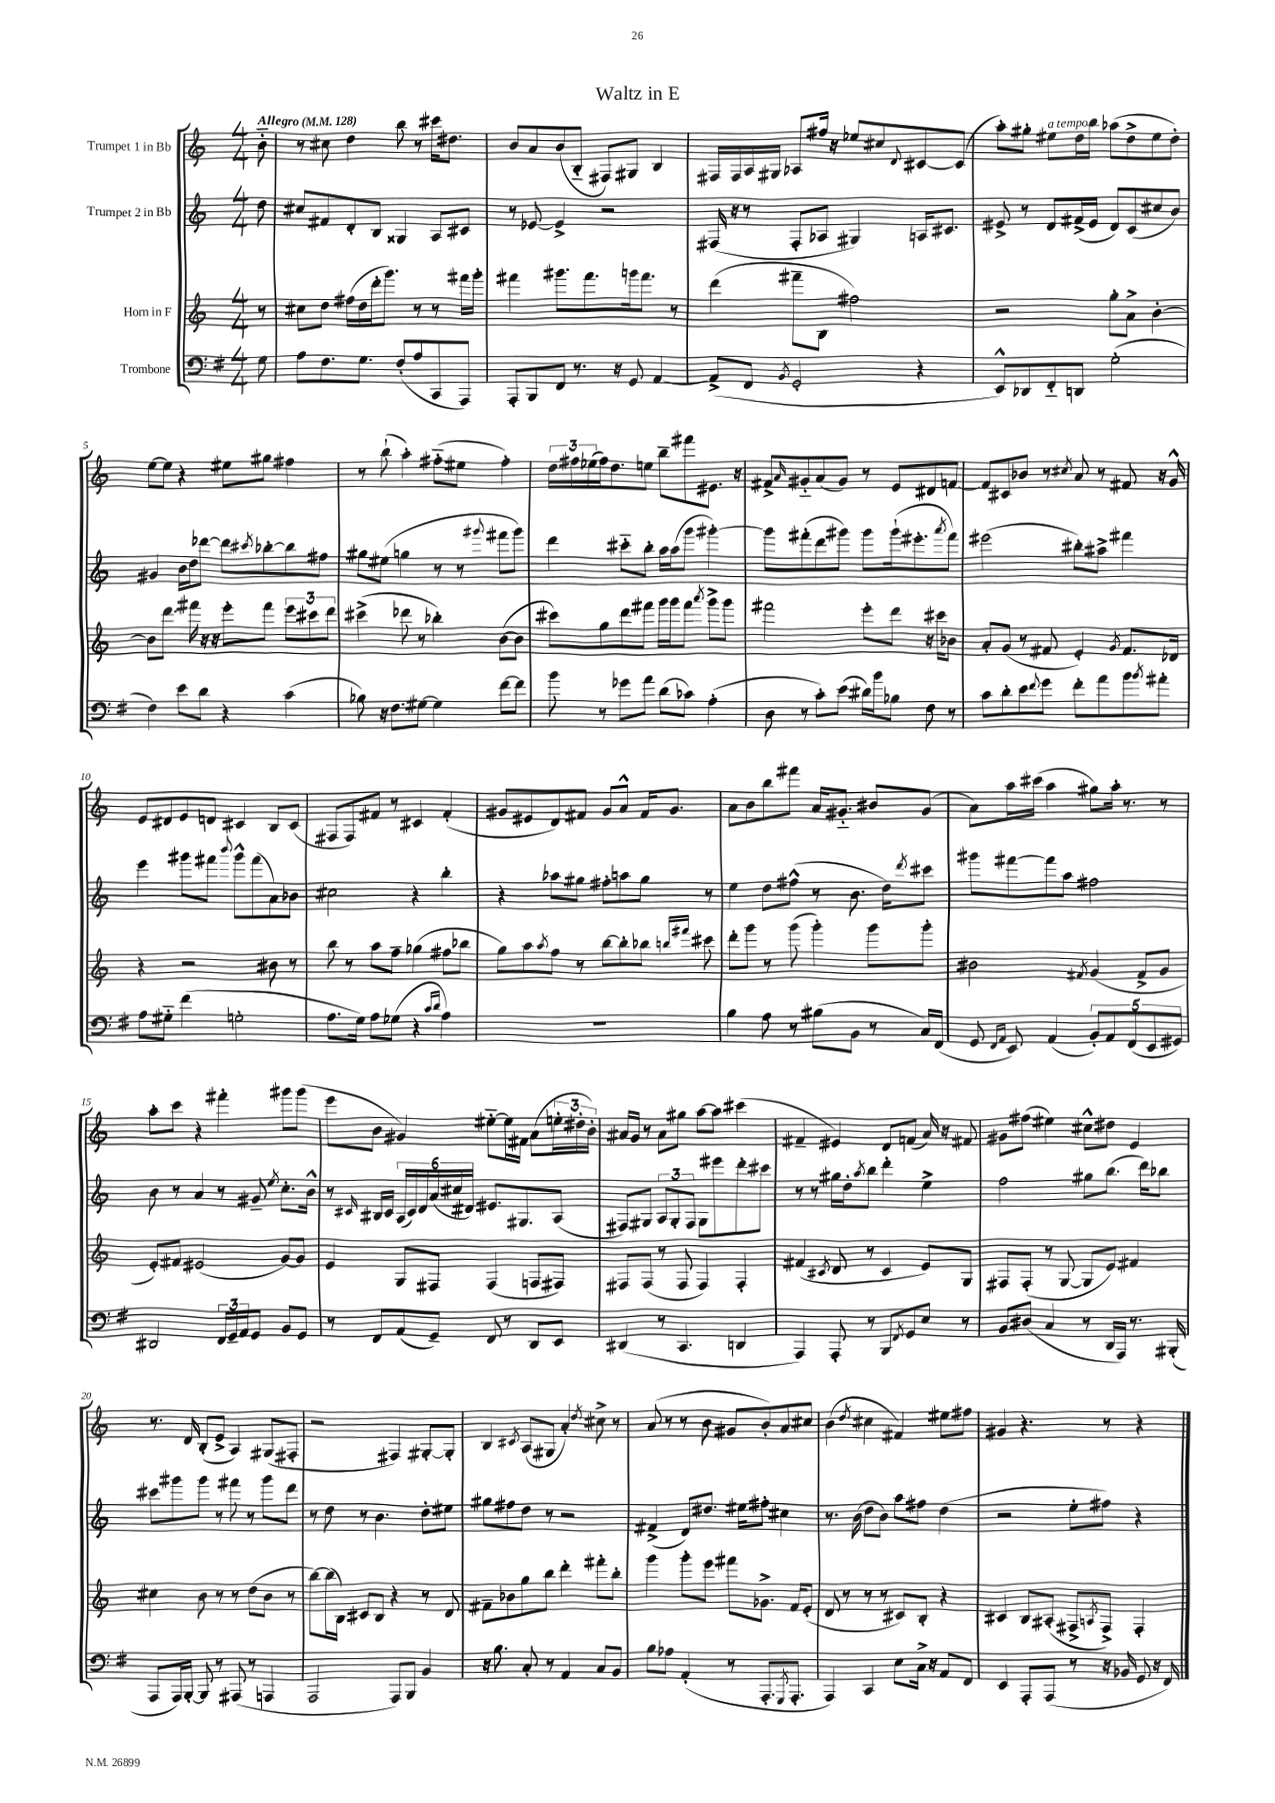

**kern	**kern	**kern	**kern
*staff4	*staff3	*staff2	*staff1
*clefF4	*clefG2	*clefG2	*clefG2
*k[f#]	*k[]	*k[]	*k[]
*M4/4	*M4/4	*M4/4	*M4/4
*MM128	*MM128	*MM128	*MM128
8G\	8r	8dd\	8b'~\
=	=	=	=
8A\L	8cc#\L	8cc#/L	8r
8.F#\	8dd\J	8f#/	8cc#\
.	(16ff#\LL	8d'/	4dd\
8.G\J	16dd\	.	.
.	16ddd'\J	8B/J	.
.	8.ggg\J)	.	.
(8F#'/L	.	4G##/	8bb\
8A/	8r	.	8r
8CC/	8r	8A/L	16ccc#\LK
.	.	.	8.dd#\J
8AAA/J)	16fff#\LL	8c#/J	.
.	16ggg'\JJ	.	.
=	=	=	=
8AAA'/L	4fff#\	8r	8b/L
8BBB/	.	[8e-/	8a/
8FF#/J	8.ggg#\L	4e-^/]	(8b/
8.r	.	.	8B'~/J
.	8.fff#\	.	.
.	.	2r	8F#/L)
16r	.	.	.
8GG/	16ggg\k	.	8G#/J
.	8.fff#\J	.	.
[4AA/	.	.	4B/
.	8r	.	.
=	=	=	=
(8AA^/]L	(4ddd\	(16F#/	16F#/LL
.	.	16r	16F#/
8FF#/J	.	8r	16A/
.	.	.	16G#/JJ
8qBB/	.	.	.
2GG'/	8fff#~\L	8F#'/L	8A-/L
.	8B\J	8A-/J	16ff#/Jk
.	.	.	16r
.	2ff#\)	4G#/)	8ee-/L
.	.	.	8cc#/
.	.	.	8qqd/
4r	.	16A/LK	[8c#/
.	.	8.c#/J	.
.	.	.	(8c#/]J
=	=	=	=
8EE^^/L)	2r	8e#^/	8aa'\L)
8DD-/	.	8r	8gg#'\J
8FF#'~/	.	8d/L	8ee#\L
8DD/J	.	(16f#^/L	16dd\L
.	.	16e#/JJ	16bb\JJ
(2G'\	8gg'\L	8d/L)	(8aa-\L
.	8a^\J	(8c/	8dd^\
.	[4b'\	8cc#/	8ee#\
.	.	8b/J)	8dd'\J)
=	=	=	=
4F#\)	8b\]L	4g#/	[8ee\L
.	8.ddd\J	.	8ee\]J
8e\L	.	16b\LL	4r
.	16fff#\	16dd\J	.
8d\J	16r	[8ddd-\J	.
.	16r	.	.
4r	8eee'\L	8ddd-\]L	8ee#\L
.	.	8qccc#/	.
.	8fff#\J	[8bb-'\	8gg#\J
(4c\	12eee\L	8bb-\]	4ff#\
.	12ccc#\	.	.
.	.	8ff#\J	.
.	12ddd\J	.	.
=	=	=	=
8B-\)	(4ccc#^\	8gg#\L	8r
16r	.	(8ee#\J	(8bb`\
8.F#\L	.	.	.
.	8ddd-\	4gg\	4aa'\)
[8G#\J	8r	.	.
4G#\]	4bb-'\)	8r	(8ff#'~\L
.	.	8r	8ee#\J
.	.	8qqggg#/	.
[8f#\L	([8b\L	8fff#\L	4ff#'\)
8f#\]J	8b\]J	8ggg#\J)	.
=	=	=	=
8b\	8ccc#\L)	4ddd\	24dd\LL
.	.	.	24ff#\
.	.	.	(24ee-\
8r	8gg\	.	16ff#\J)
.	.	.	8.dd\
8g-\L	8ddd\	8ccc#'~\L	.
8a\J	8fff#\J	8bb'\J	8ee\J
(8d\L	16ggg\LL	16aa\LL	8bb~\L
.	16ggg\J	(16aa\J	.
8c-\J)	8fff#\J	8ggg\J	8fff#\
.	8qaaa/	.	.
(4A'\	8ggg^\L	[4ggg#'\)	8.e#\J
.	8ggg\J	.	.
.	.	.	16r
=	=	=	=
8D\	2fff#\	8ggg#\]L	8f#^/L
.	.	.	16qqa/
8r	.	(8fff#'\	8g#'~/
8c'\L)	.	8ddd\	(8a/
(8e\J	.	8ggg#\J)	8g#/J)
16d#\LL)	8eee'\L	8ggg#\L	8r
16b\J	.	.	.
8B-\J	8ddd\J	(16ggg#`\k	8e/L
.	.	8.eee#'\	.
8F#\	16r	.	8d#/
.	16ccc#\LK	.	.
.	.	8qaaa/	.
8r	8b-\J	8fff#\J)	[8f/J
=	=	=	=
8c\L	8a'/L	(2eee#\	8f/]L
8d'\	(8g/J	.	8c#/
8e\	8r	.	8b-/J
8qqf#/	.	.	.
8g\J	8f#/	.	8r
.	.	.	8qcc#/
8f#'\L	4e'/)	8bb#'\L)	8a/
8a\	.	8aa#^\J	8r
.	8qg/	.	.
8b\	8.f#/L	4fff#\	8f#/
8qb/	.	.	.
8a#'\J	.	.	16r
.	16d-/Jk	.	16g^^/
=	=	=	=
8A\L	4r	4eee\	8e/L
8G#'~\J	.	.	8d#/
(4f#\	2r	8ggg#\L	8e/
.	.	8fff#\J	8d/J
.	.	8qqbbb/	.
2G'\	.	8ggg#^^\L	4c#/
.	.	(8fff#\	.
.	8b#\	8a\)	8B/L
.	8r	8b-\J	(8c#/J
=	=	=	=
8.A\L	8bb\	2cc#\	8F#/L
.	8r	.	8F#/)
16G\Jk)	.	.	.
8A\L	8aa\L	.	8f#/J
(8G-\J	8ff~\J	.	8r
4r	(4gg-\	4r	4c#/
16qqc/LL	.	.	.
16qqd/JJ	.	.	.
4A\)	8ff#\L	4bb'\	(4f#'/
.	8bb-\J	.	.
=	=	=	=
1r	8gg\L)	4r	8g#/L
.	8aa\	.	8e#/
.	8qaa/	.	.
.	8ff\J	8aa-\L	8d/)
.	8r	8gg#\J	8f#/J
.	[8bb\L	8ff#'\L	8g#/L
.	8bb'\]	8aa\	8a^^/J
.	8bb-\J	8gg#\J	16f#/LK
.	.	.	8.g#/J
.	16qqbb/LL	.	.
.	16qqfff#/JJ	.	.
.	8ccc#\	8r	.
=	=	=	=
4B\	8ddd'\L	4ee\	8a\L
.	8ggg\J	.	8b\
8A\	8r	8dd\L	8bb\
8r	(8ggg\	(8ff#^^\J	8fff#\J
(8B#\L	4ggg'\)	8r	16a/LK
.	.	.	8.g#'~/J
8BB\J	.	8.b\	.
8r	8ggg\L	.	8b#/L
.	.	16dd\LK)	.
.	.	8qddd/	.
16C/LL)	8ggg'\J	8ccc#\J	(8g#/J
(16FF#/JJ	.	.	.
=	=	=	=
8GG/	2b#\	8ggg#\L	8a\L)
16qqFF#/LL	.	.	.
16qqAA/JJ	.	.	.
8EE/)	.	[8fff#\	16aa\L
.	.	.	(16ccc#\JJ
(4AA/	.	8fff#\]	4aa\
.	.	8aa\J	.
.	8qf#/	.	.
10BB'/L)	(4g/	2ff#\	8gg#\L)
10AA/	.	.	.
.	.	.	16aa'\Jk
.	.	.	8.r
(10FF#/	.	.	.
.	8f#^/L	.	.
10EE/	.	.	.
.	8g/J	.	8r
10GG#/J)	.	.	.
=	=	=	=
2DD#/	8e'/L)	8b\	8aa'\L
.	8f#/J	8r	8ccc\J
.	(2e#/	4a/	4r
24FF#/LL	.	8r	4fff#'\
24GG~/	.	.	.
24AA/J	.	.	.
8GG/J	.	8g#~/	.
.	.	8qee/	.
8BB/L	[8g/L)	8.cc'\L	8ggg#\L
8GG/J	8g/]J	.	(8ggg#\J
.	.	16b^^\Jk	.
=	=	=	=
8r	4e/	8r	8eee\L
.	.	16qqc#/	.
8FF#/L	.	16B#/LL	8b\J
.	.	16c#/JJ	.
(8AA/	8G/L	(24A/LL	4g#/)
.	.	24c#/)	.
.	.	24d/	.
8GG~/J)	8F#/J	(24a/	.
.	.	24cc#/	.
.	.	24d#/JJ)	.
8FF#/	(4F#/	8.e#/L	[8ee#'~\L
8r	.	.	16ee#\]L
.	.	8.G#/	16f#\JJ
8DD/L	8F/L	.	(8a\L
8EE/J	8F#/J)	(8A/J	24ee'\L
.	.	.	24dd#'\
.	.	.	24b'\JJ)
=	=	=	=
(4DD#/	8F#/L	8F#/L)	16a#/LL
.	.	.	16g/JJ
.	(8F#/J	8G#/J	8r
8r	8r	12A/L	8a#\L
.	.	12G#'/	.
4.CC/	8F#/	.	8gg#\J
.	.	12F#/J	.
.	4F#/)	8G#\L	[8aa\L
.	.	8eee#\	8aa\]J
4DD/	4F#'/	8ddd'\	(4ccc#\
.	.	8ccc#\J	.
=	=	=	=
4AAA/)	(4f#/	8r	4f#~/
.	.	8r	.
.	8qc#/	.	.
8AAA'/	8d/	16gg#\LL	4e#/)
.	.	16dd'\J	.
.	.	8qaa/	.
8r	8r	8bb\J	.
8BBB/L	4c#/	4ddd'\	8d/L
8qFF#/	.	.	.
8GG/	.	.	(8f/J
8E/J	8e/L)	4ee^\	16a/)
.	.	.	16r
8r	8G/J	.	8f#/
=	=	=	=
8BB/L	8F#/L	2ff\	8g#\L
(8D#/J	(8F#'/J	.	(8ff#\J
4C/	8r	.	4ee#\)
.	[8G/	.	.
8r	8G/]L	8gg#\L	8cc#^^\L
16DD/LL	8e/J)	(8.bb\J	8dd#\J
16AAA/JJ)	.	.	.
8.r	4f#/	.	4e/
.	.	16ddd\LK)	.
.	.	8bb-\J	.
(16BBB#'/	.	.	.
=	=	=	=
8AAA/L	4cc#\	8ccc#\L	8.r
16AAA/L)	.	8ggg#\	.
[16BBB'/JJ	.	.	16d/
8BBB/]	8b\	8ggg#\J	(8B'/L
8r	8r	8r	8e^/J
(8AAA#/	8r	8fff#\	4A/)
8r	(8dd\L	8r	.
4AAA/	8b\J	8ggg#\L	(8G#/L
.	8r	8ddd\J	8F#'/J
=	=	=	=
2AAA/	[8bb\L)	8r	2r
.	(16bb\]L	8dd\	.
.	16B\JJ)	.	.
.	8c#/L	8r	.
.	8B/J	4.b\	.
8AAA/L)	4r	.	4F#/)
8BBB/J	.	.	.
4BB/	8r	8dd'\L	[8G#'/L
.	8d/	8ee#\J	8G#'/]J
=	=	=	=
16r	8f#~\L	8gg#\L	4B/
8.B\	.	.	.
.	8b-\	8ff#\	.
.	.	.	8qc#/
8C'/	8gg\	8dd\J	(8A/L
8r	8bb\J	8r	8G#/J
4AA/	4ddd'\	2r	4a'/)
.	.	.	8qdd/
8C/L	8fff#'\L	.	8cc#^\
8BB/J	8bb'\J	.	8r
=	=	=	=
8B\L	4ggg\	(4f#^/	(8a/
8A-\J	.	.	8r
(4AA'/	8ggg'\L	8d/L)	8r
.	8eee\J	8.dd#/J	8b\
8r	8fff#\L	.	8g#/L
.	.	16ee#\LK	.
8.AAA'/L	8.g-^\J	8ff#'\J	8b'/)
.	.	4cc#\	8a/
8qGGG/	.	.	.
8.AAA'/J	16f/LK	.	.
.	(8e'/J	.	8cc#/J
=	=	=	=
4AAA/)	8d/	8.r	(4b\
.	8r	.	.
.	.	(16b\	.
.	.	.	8qdd/
4CC/	8r	8dd\L	4cc#\
.	8r	8b\J)	.
8E\L	8c#/L)	8aa\L	4f#/)
16C^\Jk	8B'/J	8ff#\J	.
16r	.	.	.
8AA/L	4r	(4dd\	8ee#\L
8FF#/J	.	.	8ff#\J
=	=	=	=
4EE/	4c#/	2r	4g#/
8AAA'/L	8B/L	.	4.r
(8AAA/J	(8A#'/J	.	.
8r	8F#^/L	8ee'\L	.
.	8qA/	.	.
16r	8F#^/J)	8ff#\J)	8r
16BB-/	.	.	.
8GG/	4F#'/	4r	4r
16r	.	.	.
16FF#/)	.	.	.
==	==	==	==
*-	*-	*-	*-
